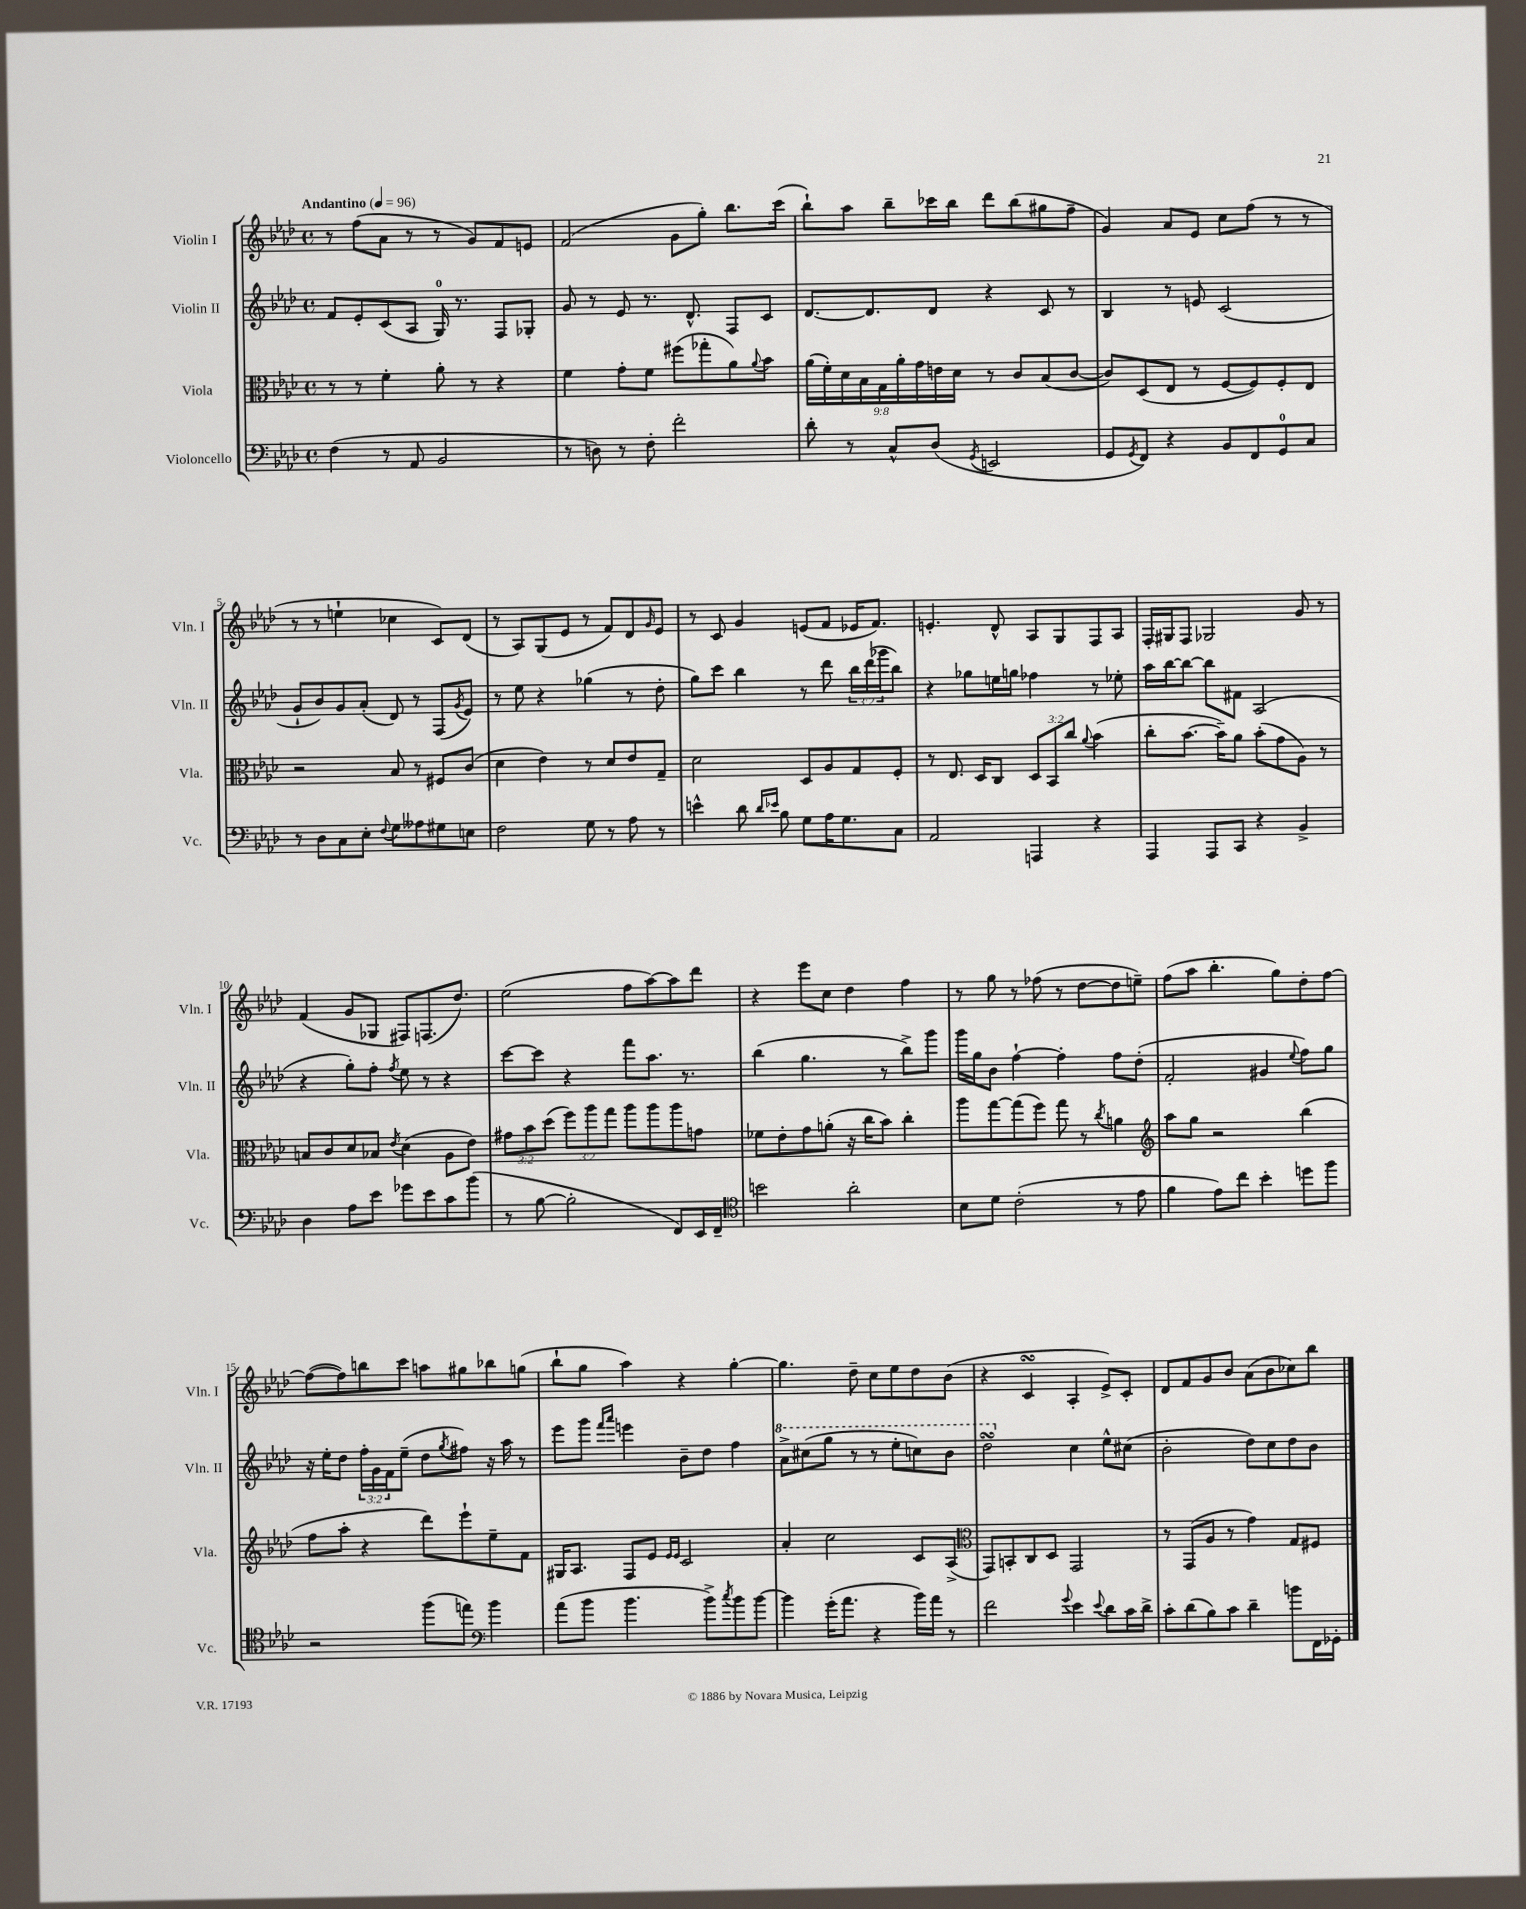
<<
\new StaffGroup <<
\new Staff = "s0" \with { instrumentName = "Violin I" shortInstrumentName = "Vln. I" } {
    \clef treble \key aes \major \defaultTimeSignature \time 4/4 \tempo "Andantino" 4 = 96
    r8 f''8( aes'8 r8 r8 g'8) f'8 e'8 |
    f'2( g'8 g''8-.) bes''8. c'''16( |
    bes''8-!) aes''8 bes''8-- ces'''16 bes''16 des'''8 bes''8( gis''8 f''8-- |
    g'4) aes'8 ees'8 c''8 f''8( r8 r8 |
    r8 r8 e''4-! ces''4 c'8) des'8( |
    r8 aes8) g8( ees'8 r8 f'8) des'8 \grace { g'16 } ees'8 |
    r8 c'8 g'4 e'8( f'8 ees'16 f'8.) |
    e'4.-. des'8-^ aes8 g8 f8 aes8 |
    f16-. gis16 f8 ges2 g'8 r8 |
    f'4( g'8 ges8 fis8) f8.( des''8.) |
    ees''2( f''8 aes''8~) aes''8 des'''8 |
    r4 ees'''8 c''8 des''4 f''4 |
    r8 g''8 r8 fes''8( r8 des''8~ des''8 e''8--) |
    f''8( aes''8 bes''4.-. g''8) des''8-. f''8~ |
    f''8~( f''8) b''8 c'''8 a''8 gis''8 bes''8 g''8( |
    bes''8-! g''8 aes''4) r4 g''4~-. |
    g''4. des''8-- c''8 ees''8 des''8 bes'8( |
    r4 c'4\turn aes4-. ees'8->) c'8-. |
    des'8 f'8 g'8 bes'8 aes'8( bes'8 ces''8) bes''8 \bar "|." |
}
\new Staff = "s1" \with { instrumentName = "Violin II" shortInstrumentName = "Vln. II" } {
    \clef treble \key aes \major \defaultTimeSignature \time 4/4 \override Staff.TupletNumber.text = #tuplet-number::calc-fraction-text
    f'8 ees'8-. c'8( aes8 g16-0) r8. f8 ges8-. |
    g'8 r8 ees'8 r8. des'8.-^ f8 c'8 |
    des'8.~ des'8. des'8 r4 c'8 r8 |
    bes4 r8 e'8 c'2( |
    g'8-! bes'8) g'8 aes'8-.( des'8) r8 f8( \acciaccatura { g'8 } ees'8) |
    r8 ees''8 r4 ges''4( r8 des''8-. |
    g''8) c'''8 bes''4 r8 des'''8 \tuplet 3/2 { bes''16 des'''16( ges'''16 } bes''8) |
    r4 ges''8 e''16 g''16 fes''4 r8 ees''8-. |
    aes''16 bes''16~ bes''8~ bes''8 fis'8 aes2( |
    r4 g''8-.) f''8-. \acciaccatura { f''8 } ees''8 r8 r4 |
    c'''8~ c'''8 r4 f'''8 aes''8. r8. |
    bes''4( g''4. r8 bes''8->) g'''8 |
    g'''16 g''16 bes'8 f''4~-! f''4-. f''8 des''8-.( |
    f'2-. gis'4 \appoggiatura { ees''8 } f''8) g''8 |
    r16 ees''16-. des''8 \tuplet 3/2 { f''16-. g'16 f'16 } ees''8--( des''8 \acciaccatura { g''8 } fis''8) r16 aes''16 r8 |
    ees'''8 g'''8 \grace { f'''16 aes'''16 } e'''4 bes'8-- des''8 f''4 |
    \ottava #1 aes''8-> cis'''8( g'''8 r8 r8 ees'''8-. c'''8) bes''8 |
    des'''2\turn \ottava #0 c''4 ees''8-^ cis''8( |
    bes'2-. des''8) c''8 des''8 bes'8 \bar "|." |
}
\new Staff = "s2" \with { instrumentName = "Viola" shortInstrumentName = "Vla." } {
    \clef alto \key aes \major \defaultTimeSignature \time 4/4 \override Staff.TupletNumber.text = #tuplet-number::calc-fraction-text
    r8 r8 f'4-. aes'8-. r8 r4 |
    f'4 g'8-. f'8 fis''8( ges''8-. aes'8) \appoggiatura { aes'8 } bes'8 |
    \tuplet 9/8 { aes'16( f'16-.) des'16 bes16 g16 aes'16-. g'16 e'16 des'16 } r8 c'8 bes8( c'8~ |
    c'8) des8( ees8 r8 f8~ f8) f8-. ees8 |
    r2 bes8 r8 fis8 c'8( |
    des'4 ees'4) r8 des'8 ees'8 g8-- |
    des'2 des8 aes8 g8 f8-. |
    r8 ees8. des16 c8 \tuplet 3/2 { des8 bes,8 c''8 } \appoggiatura { aes'8 } bes'4( |
    c''8-. bes'8.~ bes'16--) aes'8 bes'8-.( g'8 aes8) r8 |
    b8 c'8 des'8 bes8 \acciaccatura { ees'8 } des'4( aes8 ees'8) |
    \tuplet 3/2 { gis'8 bes'8 des''8( } \tuplet 3/2 { f''8) aes''8 g''8 } aes''8 aes''8 aes''8 g'8 |
    fes'8 ees'8-. g'8 a'8-.( r16 c''16 bes'8) c''4-. |
    aes''8 g''8~ g''8( f''8) g''8 r8 \acciaccatura { c''8 } a'4 |
    \clef treble aes''8 g''8 r2 bes''4( |
    f''8 aes''8-. r4 des'''8) ees'''8-! ees''8-- f'8 |
    gis16 aes8. f8 ees'8 \grace { ees'16 ees'16 } c'2 |
    aes'4-. c''2 c'8 aes8->( |
    \clef alto g,8) b,8-. c8 des8 g,2 |
    r8 g,8( aes8 r8 g'4) g8 fis8 \bar "|." |
}
\new Staff = "s3" \with { instrumentName = "Violoncello" shortInstrumentName = "Vc." } {
    \clef bass \key aes \major \defaultTimeSignature \time 4/4
    f4( r8 aes,8 bes,2 |
    r8 d8) r8 f8-. f'2-. |
    des'8-. r8 c8-^ des8( \acciaccatura { g,8 } e,2 |
    g,8 \acciaccatura { g,8 } f,8) r4 bes,8 f,8 g,8-0 c8 |
    r8 des8 c8 ees8-. \appoggiatura { f8 } g8 aeses8 gis8 e8 |
    f2 g8 r8 aes8 r8 |
    e'4-^ des'8 \grace { des'16 ees'16 } bes8 g8 aes16 g8. c8 |
    aes,2 a,,4 r4 |
    aes,,4 aes,,8 c,8 r4 bes,4-> |
    des4 aes8 ees'8 ges'8 ees'8 c'8 bes'8( |
    r8 bes8~ bes2-. f,8) ees,16 f,16-- |
    \clef tenor b'2 aes'2-. |
    bes8 des'8 c'2-.( r8 ees'8 |
    f'4 ees'8) c''8 bes'4-. d''8 f''8 |
    r2 f''8( e''8) \clef bass bes'4 |
    aes'8( bes'8 bes'4. bes'8->) \acciaccatura { c''8 } bes'8 bes'8~ |
    bes'4 g'16-.( aes'8. r4 bes'16) aes'16 r8 |
    f'2 \appoggiatura { g'8 } ees'4 \appoggiatura { ees'8 } des'8 c'16 des'16-> |
    c'8-. des'8( bes8) c'8 des'4-- b'8 f,16 ges,16-. \bar "|." |
}
>>
>>
